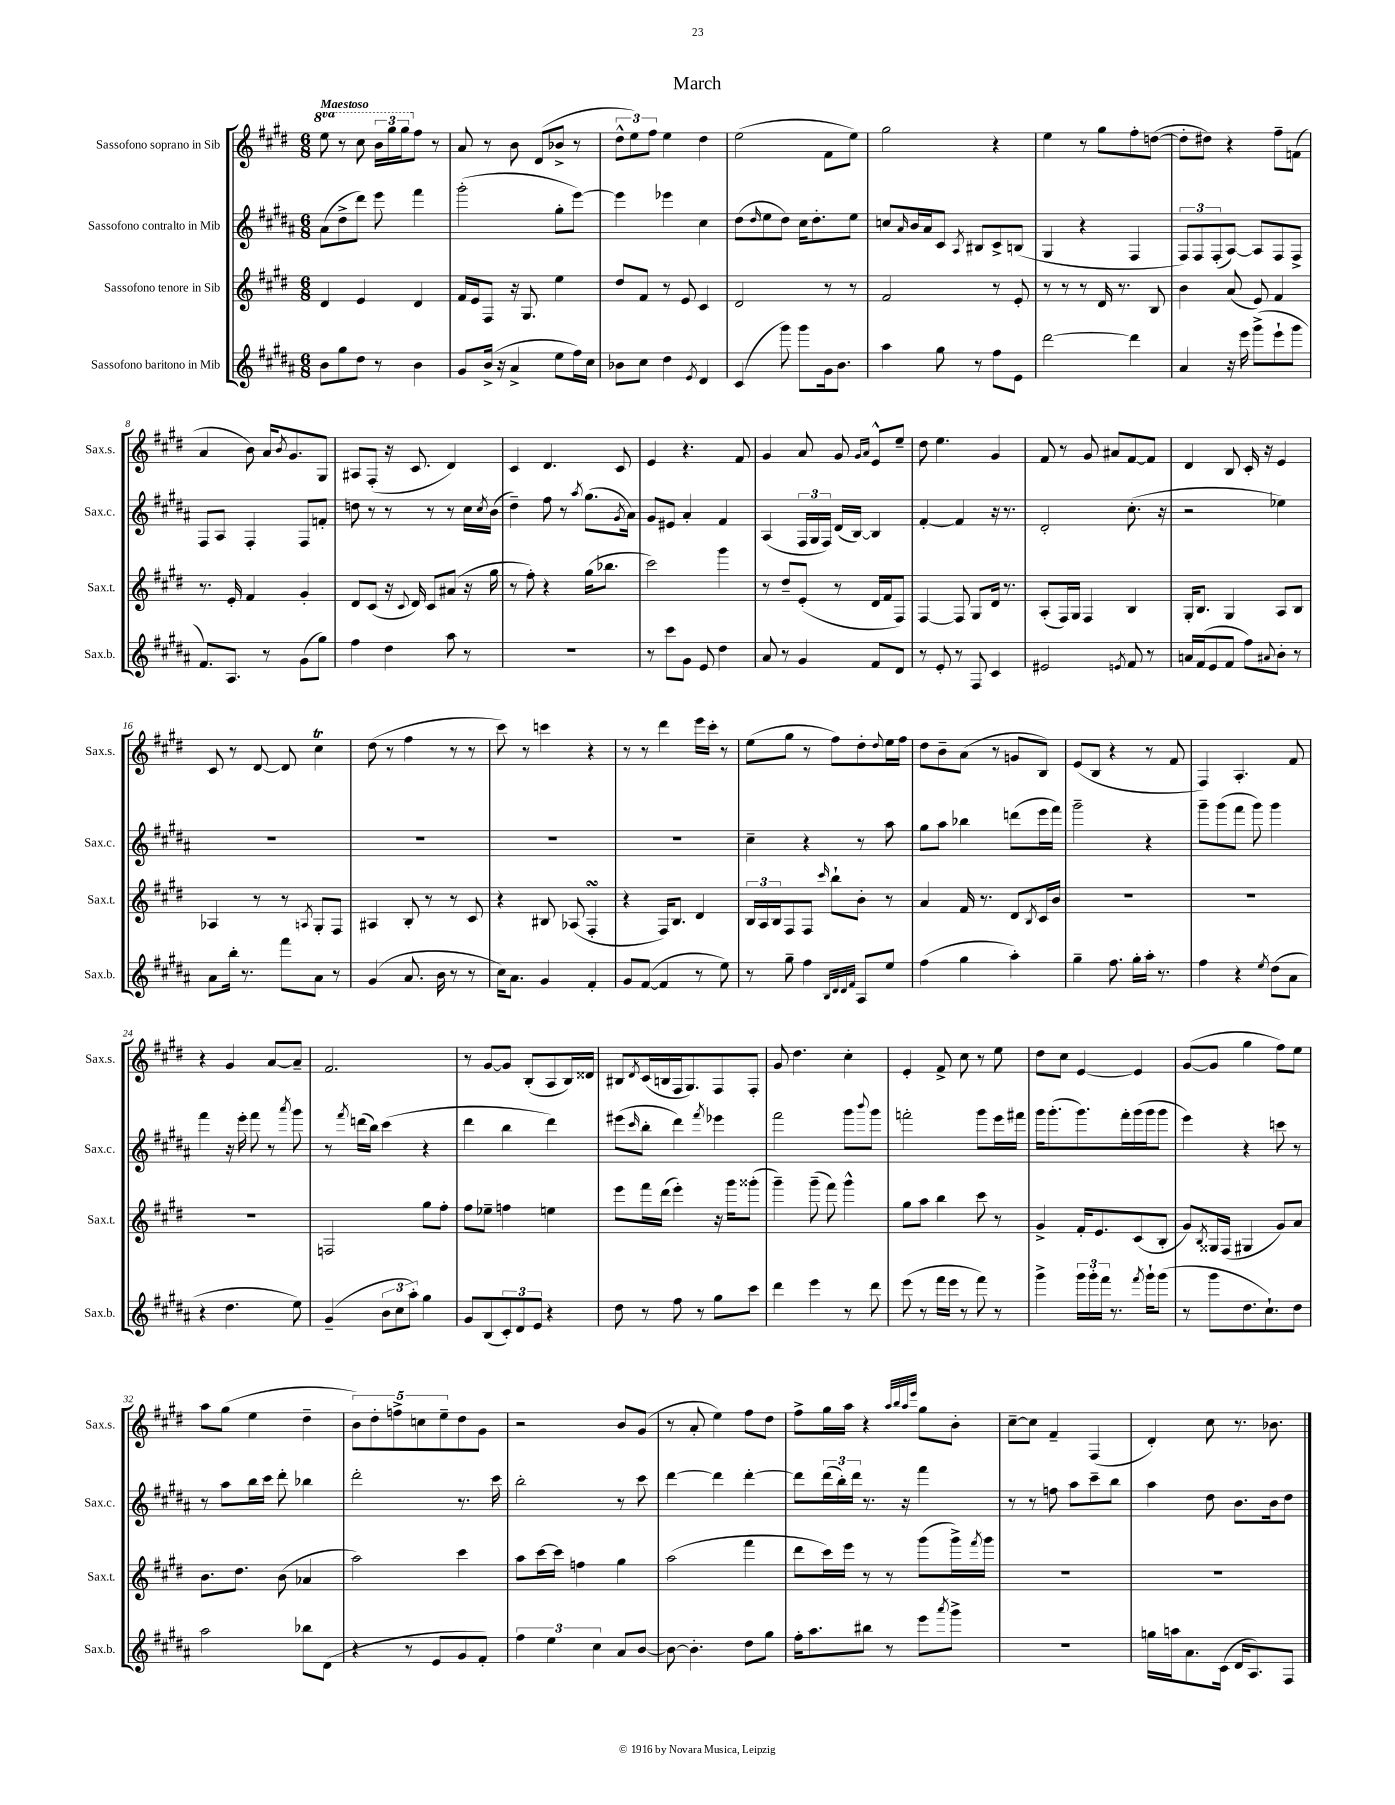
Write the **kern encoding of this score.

**kern	**kern	**kern	**kern
*part4	*part3	*part2	*part1
*staff4	*staff3	*staff2	*staff1
*I"Sassofono baritono in Mib	*I"Sassofono tenore in Sib	*I"Sassofono contralto in Mib	*I"Sassofono soprano in Sib
*I'Sax.b.	*I'Sax.t.	*I'Sax.c.	*I'Sax.s.
*clefG2	*clefG2	*clefG2	*clefG2
*k[f#c#g#d#a#]	*k[f#c#g#d#]	*k[f#c#g#d#a#]	*k[f#c#g#d#]
*M6/8	*M6/8	*M6/8	*M6/8
*	*	*	*8va
=1	=1	=1	=1
!	!	!	!LO:TX:a:B:t=Maestoso
8b\L	4d#/	(8a#\L	8eee\
8gg#\	.	8dd#^\	8r
8dd#\J	4e/	8ddd#\J)	8ccc#\
8r	.	8eee\	24bb\LL
.	.	.	24ggg#\
.	.	.	24ggg#\J
*	*	*	*X8va
4b\	4d#/	4fff#\	8ff#\J
.	.	.	8r
=2	=2	=2	=2
8g#/L	16f#/LL	(2ggg#'\	8a/
.	16e/J	.	.
(16b^/Jk	8F#/J	.	8r
16r	.	.	.
4a#^/	16r	.	8b\
.	8.G#/	.	.
.	.	.	(8d#/L
8ee\L	4ee\	8gg#'\L	8b-X^/J
16ff#\L)	.	[8eee\J)	8r
16cc#\JJ	.	.	.
=3	=3	=3	=3
8b-X\L	8dd#/L	4eee\]	12dd#^^\L
.	.	.	12ee\)
8cc#\J	8f#/J	.	.
.	.	.	12ff#\J
4dd#\	8r	4eee-X\	4ee\
.	8e/	.	.
8qe/	.	.	.
4d#/	4c#/	4cc#\	4dd#\
=4	=4	=4	=4
(4c#/	2d#/	(8dd#\L	(2ee\
.	.	16qqdd#/	.
.	.	8ee\	.
8ggg#\)	.	8dd#\J)	.
8ggg#\L	.	16cc#\KL	.
.	.	8.dd#'\	.
16g#\k	8r	.	8f#\L
8.b\J	.	.	.
.	8r	8ee\J	8ee\J)
=5	=5	=5	=5
4aa#\	2f#/	8ccn/L	2gg#\
.	.	16qqa#/	.
.	.	16b/L	.
.	.	16a#/J	.
8gg#\	.	8c#/J	.
.	.	8qA#/	.
8r	.	8B#X/L	.
8ff#\L	8r	8c#^/	4r
8e\J	8e'/	(8Bn/J	.
=6	=6	=6	=6
[2ddd#\	8r	4G#/	4ee\
.	8r	.	.
.	8r	4r	8r
.	16d#/	.	8gg#\L
.	8.r	.	.
4ddd#\]	.	4F#/	8ff#'\
.	8B/	.	([8ddn\J
=7	=7	=7	=7
4a#/	4b\	12F#/L)	8dd'\L]
.	.	12F#/	.
.	.	.	8dd#X\J)
.	.	(12F#'/	.
16r	(8a/	[8A#/J)	4r
16eee\	.	.	.
(8ggg#^\L	8e/)	8A#/L]	.
8eee`\	4f#/	8F#/	8ff#~\L
8ggg#\J	.	8F#^/J	(8fn\J
!!LO:LB:g=z
=8	=8	=8	=8
8.f#/L)	8.r	8F#/L	4a/
.	.	8A#/J	.
8.A#/J	16e'/	.	.
.	4f#/	4F#'/	8b\)
8r	.	.	16a/KL
.	.	.	8qb/
.	.	.	8.g#/
(8g#\L	4g#'/	8F#/L	.
8gg#\J)	.	8fn'/J	8G#/J
=9	=9	=9	=9
4ff#\	8d#/L	8ddn\	8A#X/L
.	(8c#/J	8r	(8F#'/J
4dd#\	16r	8r	16r
.	8qqc#/	.	.
.	16d#/)	.	8.c#/
.	8c#/L	8r	.
8aa#\	(8a#X/J	8r	4d#/)
8r	16r	16cc#\LL	.
.	.	8qcc#/	.
.	16gg#\	(16b\JJ	.
=10	=10	=10	=10
2.r	8r	4dd#~\)	4c#/
.	8ff#'\)	.	.
.	4r	8ff#\	4.d#/
.	.	8r	.
.	.	8qaa#/	.
.	(16gg#\KL	(8.gg#\L	.
.	8.bb-X\J	.	.
.	.	.	8c#/
.	.	8qg#/	.
.	.	16a#\Jk)	.
=11	=11	=11	=11
8r	2ccc#\)	8g#/L	4e/
8ccc#\L	.	8e#X/J	.
8g#\J	.	4a#'/	4.r
8e/	.	.	.
4dd#\	4ggg#\	4f#/	.
.	.	.	8f#/
=12	=12	=12	=12
8a#/	8r	(4A#/	4g#/
8r	8dd#~/L	.	.
4g#/	(8e'/J	24F#/LL	8a/
.	.	24G#/	.
.	.	24F#/JJ)	.
.	8r	(16d#/LL	8g#/
.	.	[16B/JJ)	.
.	.	.	16qqg#/LL
.	.	.	16qqa/JJ
8f#/L	16d#/LL	4B/]	8e^^/L
.	16f#/J	.	.
8d#/J	8F#/J)	.	8ee~/J
=13	=13	=13	=13
8r	[4F#/	[4f#'/	8dd#\
8e'/	.	.	4.ee\
8r	8F#/]	4f#/]	.
8F#/	8G#/L	.	.
4c#/	16d#/Jk	16r	4g#/
.	8.r	8.r	.
=14	=14	=14	=14
2e#X/	(8A'/L	2d#'/	8f#/
.	16F#/L)	.	8r
.	16G#/JJ	.	.
.	4F#/	.	8g#/
.	.	.	8a#X/L
8qen/	.	.	.
8f#/	4B/	(8.cc#'\	[8f#/
8r	.	.	8f#/J]
.	.	16r	.
=15	=15	=15	=15
16an/LL	16G#'/KL	2r	4d#/
(16f#/J	8.B/J	.	.
8e/	.	.	.
8f#/J	4G#/	.	8B/
8ff#\L)	.	.	16c#'/
.	.	.	16r
8qqa#X/	.	.	.
8b'\J	8A/L	4ee-X\)	4e/
8r	8B/J	.	.
!!LO:LB:g=z
=16	=16	=16	=16
8a#\L	4A-X/	2.r	8c#/
16bb'\Jk	.	.	8r
8.r	.	.	.
.	8r	.	[8d#/
8fff#\L	8r	.	8d#/]
.	8qAn/	.	.
8a#\J	8G#'/L	.	4cc#T\
8r	8F#/J	.	.
=17	=17	=17	=17
(4g#/	4A#X/	2.r	(8dd#\
.	.	.	8r
8.a#/	8B'/	.	4ff#\
.	8r	.	.
16b\	.	.	.
8r	8r	.	8r
8r	8c#/	.	8r
=18	=18	=18	=18
16cc#\KL)	4r	2.r	8ccc#\)
8.a#\J	.	.	.
.	.	.	8r
4g#/	8B#X/	.	4cccn\
.	(8A-X/	.	.
4f#'/	4F#sSSS'/	.	4r
=19	=19	=19	=19
8g#/L	4r	2.r	8r
([8f#/J	.	.	8r
4f#/]	16F#/KL)	.	4ddd#\
.	8.B/J	.	.
8r	4d#/	.	16eee\LL
.	.	.	16ccc#'\JJ
8ee\)	.	.	8r
=20	=20	=20	=20
8r	24B/LL	4cc#~\	(8ee\L
.	24A/	.	.
.	24B/J	.	.
8gg#~\	8F#/	.	8gg#\J
4ff#\	8F#/J	4r	8r
.	16qqccc#/	.	.
.	8bb`\L	.	8ff#\L)
32qqB/LLL	.	.	.
32qqd#/	.	.	.
32qqd#/	.	.	.
32qqf#/JJJ	.	.	.
8A#/L	8b'\J	8r	8dd#'\
.	.	.	8qqdd#/
8ee/J	8r	8aa#\	16ee\L
.	.	.	16ff#\JJ
=21	=21	=21	=21
(4ff#\	4a/	8gg#\L	8dd#\L
.	.	8aa#\J	8b~\
4gg#\	16f#/	4bb-X\	(8a\J
.	8.r	.	.
.	.	.	8r
4aa#'\)	8d#/L	(8dddn\L	8gn/L
.	8qB/	.	.
.	16c#/L	16eee\L	8B/J)
.	16b/JJ	16fff#\JJ)	.
=22	=22	=22	=22
4gg#~\	2.r	2ggg#~\	(8e/L
.	.	.	8B/J
8.ff#\	.	.	4r
16gg#'\LL	.	.	.
16aa#'\JJ	.	4r	8r
8.r	.	.	.
.	.	.	8f#/
=23	=23	=23	=23
4ff#\	2.r	8ggg#~\L	4F#/)
.	.	(8ggg#\	.
4r	.	8fff#\J	4.A'/
.	.	8ggg#\)	.
8qee/	.	.	.
(8dd#\L	.	4ggg#\	.
8a#\J	.	.	8f#/
!!LO:LB:g=z
=24	=24	=24	=24
4r	2.r	4fff#\	4r
4.dd#\	.	16r	4g#/
.	.	16eee'\	.
.	.	8fff#\	.
.	.	8r	[8a/L
.	.	8qaaa#/	.
8ee\)	.	8ggg#\	8a~/J]
=25	=25	=25	=25
(4g#~/	2Fn/	8r	2.f#/
.	.	8qfff#/	.
.	.	(16dddn\LL	.
.	.	16bb\JJ)	.
12b\L	.	(4ccc#\	.
12cc#\	.	.	.
12aa#'\J)	.	.	.
4gg#\	8gg#\L	4r	.
.	8ff#'\J	.	.
=26	=26	=26	=26
8g#/L	8ff#\L	4ddd#\	8r
(8B/	8ee-X~\J	.	[8g#/L
12c#'/)	4ffn\	4bb\	8g#/J]
12d#/	.	.	.
.	.	.	(8B'/L
12e/J	.	.	.
4r	4een\	4ddd#\)	8A/
.	.	.	16B/L)
.	.	.	16d##X/JJ
=27	=27	=27	=27
8dd#\	8eee\L	(8eee#X\L	8B#X/L
.	.	16qqccc#/	8qd#/
8r	16fff#\L	8bb'\J	(16c#/L
.	(16ddd#\JJ	.	16Bn/
8ff#\	4eee'\)	4ddd#\)	16F#/J
.	.	.	8.G#/)
8r	.	.	.
.	.	8qfff#/	.
8gg#\L	16r	4eee-X\	8F#/
.	16ggg#\KL	.	.
8ccc#\J	(8ggg##X'\J	.	8F#'/J
=28	=28	=28	=28
4ddd#\	4ggg#~\)	2fff#\	8g#/
.	.	.	4.dd#\
4eee\	(8ggg#~\	.	.
.	8fff#\)	.	.
8r	4ggg#^^\	8ggg#\L	4cc#'\
.	.	8qqbbb/	.
8ddd#\	.	8ggg#\J	.
=29	=29	=29	=29
(8eee\	8gg#\L	2fffn'\	4e'/
8r	8aa\J	.	.
16fff#\LL	4bb\	.	8f#^/
16eee\JJ	.	.	.
8r	.	.	8cc#\
8fff#\)	8ccc#\	8ggg#\L	8r
8r	8r	16eee\L	8ee\
.	.	16fff#X\JJ	.
=30	=30	=30	=30
4ggg#^\	4g#^/	16ggg#\KL	8dd#\L
.	.	(8.ggg#'\	.
.	.	.	8cc#\J
24ggg#\LL	16f#'/KL	8.ggg#\)	[4e/
24ggg#'\	.	.	.
.	8.e/	.	.
24fff#\JJ	.	.	.
8.r	.	.	.
.	.	16fff#'\L	.
.	(8c#/	(16ggg#\	4e/]
8qfff#/	.	.	.
16ggg#`\KL	.	16ggg#\J	.
(8ggg#\J	8B'/J	8ggg#\J	.
=31	=31	=31	=31
8r	8g#/L)	4eee\)	([8g#/L
.	8qB/	.	.
8ggg#\L	16G##X/L	.	8g#/J]
.	(16F#/JJ	.	.
8.dd#\	4G#X/	4r	4gg#\
8.cc#`\)	.	.	.
.	8g#/L)	8cccn\	8ff#\L)
8dd#\J	8a/J	8r	8ee\J
!!LO:LB:g=z
=32	=32	=32	=32
2aa#\	8.b\L	8r	8aa\L
.	.	8aa#\L	(8gg#\J
.	8.dd#\J	.	.
.	.	16bb\L	4ee\
.	.	16ccc#\JJ	.
.	(8b\	8ddd#'\	.
8bb-X\L	4a-X/	4bb-X\	4dd#~\
(8d#\J	.	.	.
=33	=33	=33	=33
4r	2aa\)	2ddd#'\	10b\L)
.	.	.	10dd#'\
.	.	.	10ffn^\
8r	.	.	.
.	.	.	10ccn\
8e/L	.	.	.
.	.	.	10ee~\
8g#/	4ccc#\	8.r	8dd#\
8f#'/J)	.	.	8g#\J
.	.	16ccc#\	.
=34	=34	=34	=34
6ff#\	8aa\L	2bb'\	2r
.	[16ccc#\L	.	.
6ee\	.	.	.
.	16ccc#\JJ]	.	.
.	4ffn\	.	.
6cc#\	.	.	.
8a#/L	4gg#\	8r	8b/L
[8b/J	.	8ccc#\	(8g#/J
=35	=35	=35	=35
8b\_	(2aa\	[4ddd#\	8r
4.b'\]	.	.	8a'/
.	.	4ddd#\]	4ee\)
8dd#\L	4fff#\	[4ddd#'\	8ff#\L
8gg#\J	.	.	8dd#\J
=36	=36	=36	=36
16ff#'\KL	8ddd#\L	8ddd#\L]	8ff#^\L
8.aa#\	.	.	.
.	16ccc#\L)	(24ddd#\L	16gg#\L
.	.	24bb'\)	.
.	16eee\JJ	.	16aa\JJ
.	.	24ddd#\JJ	.
8bb#X\J	8r	8.r	4r
8r	8r	.	.
.	.	16r	.
.	.	.	32qqaa/LLL
.	.	.	32qqbb/
.	.	.	32qqaa/
.	.	.	32qqeee/JJJ
8eee\L	(8ggg#\L	4fff#\	8gg#\L
8qaaa#/	.	.	.
8ggg#^\J	16ggg#^\L)	.	8b'\J
.	8qfff#/	.	.
.	16ggg#\JJ	.	.
=37	=37	=37	=37
2.r	2.r	8r	[8cc#~\L
.	.	8r	8cc#\J]
.	.	8ffn\	4f#~/
.	.	8aa#\L	.
.	.	8ccc#~\	(4F#/
.	.	8bb\J	.
=38	=38	=38	=38
16ggn\LL	2.r	4aa#\	4d#'/)
16aan\J	.	.	.
8.a#\	.	.	.
.	.	8dd#\	8cc#\
(16c#\Jk	.	.	.
16d#/KL	.	8.b\L	8.r
8.A#/)	.	.	.
.	.	16b\k	8.b-X\
8F#/J	.	8dd#\J	.
==	==	==	==
*-	*-	*-	*-
